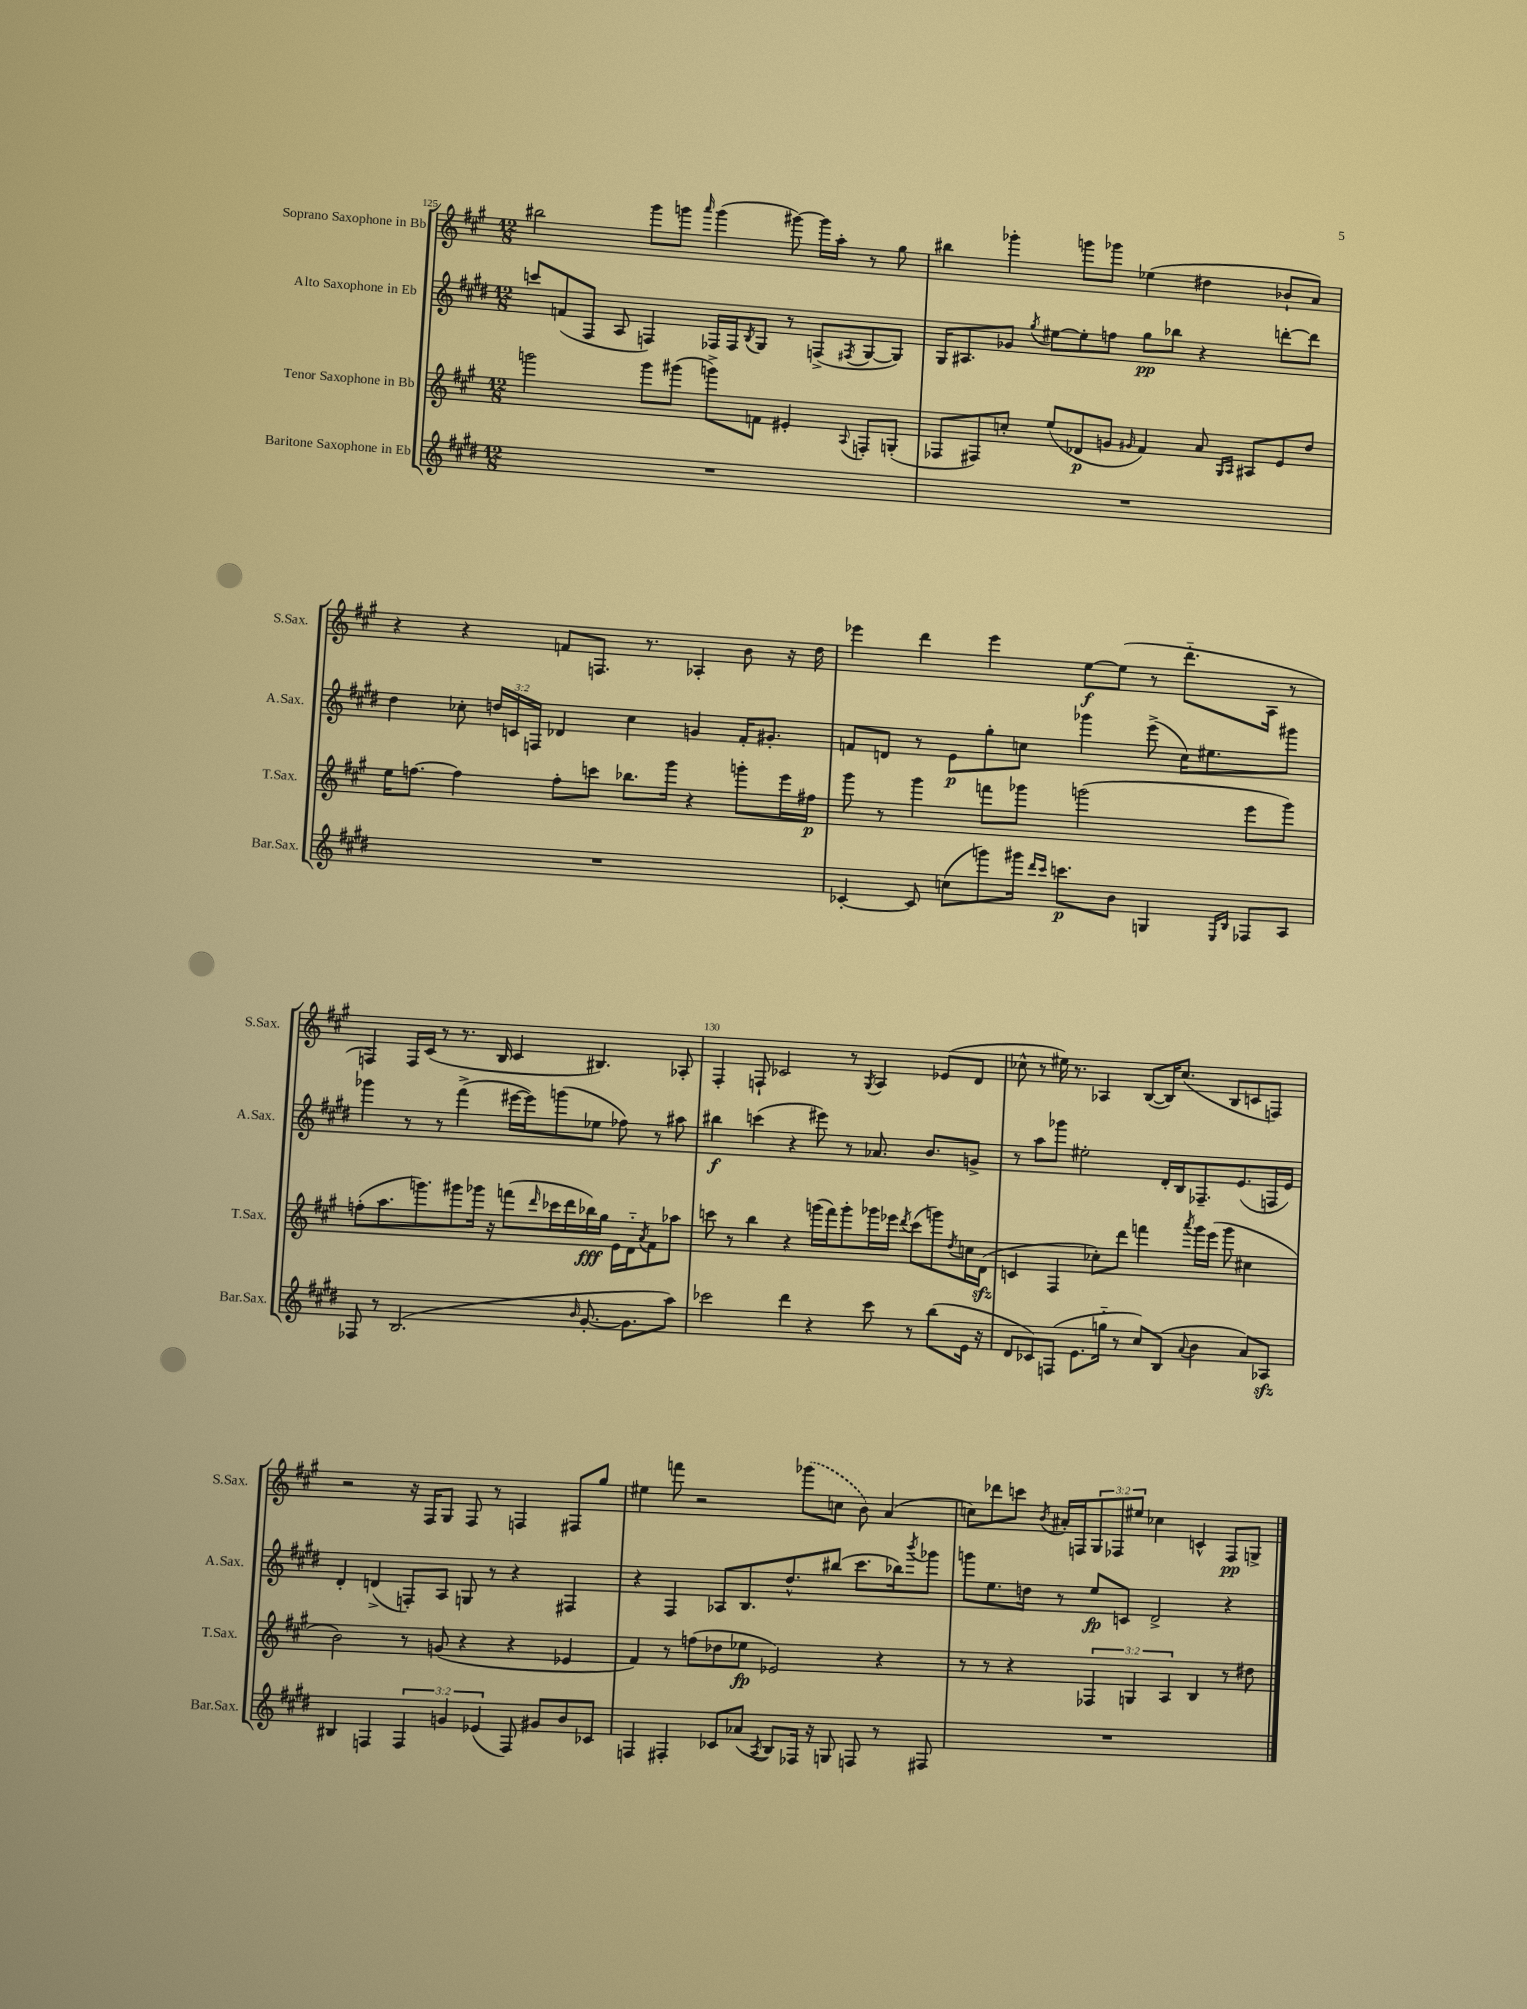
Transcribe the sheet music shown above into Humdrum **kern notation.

**kern	**dynam	**kern	**dynam	**kern	**dynam	**kern	**dynam
*part4	*part4	*part3	*part3	*part2	*part2	*part1	*part1
*staff4	*staff4	*staff3	*staff3	*staff2	*staff2	*staff1	*staff1
*I"Baritone Saxophone in Eb	*	*I"Tenor Saxophone in Bb	*	*I"Alto Saxophone in Eb	*	*I"Soprano Saxophone in Bb	*
*I'Bar.Sax.	*	*I'T.Sax.	*	*I'A.Sax.	*	*I'S.Sax.	*
*clefG2	*	*clefG2	*	*clefG2	*	*clefG2	*
*k[f#c#g#d#]	*	*k[f#c#g#]	*	*k[f#c#g#d#]	*	*k[f#c#g#]	*
*M12/8	*	*M12/8	*	*M12/8	*	*M12/8	*
=125	=125	=125	=125	=125	=125	=125	=125
1.r	.	2gggn\	.	8cccn/L	.	2bb#X\	.
.	.	.	.	(8fn/	.	.	.
.	.	.	.	8F#/J	.	.	.
.	.	.	.	8A/	.	.	.
.	.	8ggg\L	.	4Fn/)	.	8ggg#\L	.
.	.	(8ggg#X\J	.	.	.	8gggn\J	.
.	.	.	.	.	.	16qqaaa/	.
.	.	8gggn^\L)	.	16F-X/LL	.	(4ggg\	.
.	.	.	.	16F-/J	.	.	.
.	.	.	.	8qB/	.	.	.
.	.	8fn\J	.	8G#/J	.	.	.
.	.	4e#X'/	.	8r	.	[8ggg#X\)	.
.	.	.	.	(8Fn^/L	.	16ggg#\LL]	.
.	.	.	.	.	.	16aa'\JJ	.
.	.	8qqA/	.	8qF#X/	.	.	.
.	.	8Fn'/L	.	[8G#/	.	8r	.
.	.	(8Gn'/J	.	8G#/J])	.	8gg#\	.
=126	=126	=126	=126	=126	=126	=126	=126
1.r	.	8F-X/L	.	16G#/KL	.	4bb#X\	.
.	.	.	.	8.A#X/	.	.	.
.	.	8F#X/)	.	.	.	.	.
.	.	8ccn'/J	.	8g-X/J	.	4ggg-X'\	.
.	.	.	.	8qgg#/	.	.	.
.	.	(8ee/L	.	[8ee#X\L	.	.	.
.	.	8d-X/	p	8ee#'\]	.	8gggn\L	.
.	.	8gn/J	.	8ffn\J	.	8ggg-X\J	.
.	.	16qqg#X/	.	.	.	.	.
.	.	4f#/)	.	8gg#\L	pp	(4ee-X\	.
.	.	.	.	8bb-X\J	.	.	.
.	.	8a/	.	4r	.	4dd#X\	.
.	.	16qqG#/LL	.	.	.	.	.
.	.	16qqA/JJ	.	.	.	.	.
.	.	8A#X/L	.	.	.	.	.
.	.	8e/	.	[8dddn'\L	.	8b-X`/L	.
.	.	8dd/J	.	8ddd\J]	.	8a/J)	.
!!LO:LB:g=z
=127	=127	=127	=127	=127	=127	=127	=127
1.r	.	16ee\KL	.	4dd#\	.	4r	.
.	.	[8.ffn\J	.	.	.	.	.
.	.	4ff\]	.	8cc-X'\	.	4r	.
.	.	.	.	24ddn/LL	.	.	.
.	.	.	.	24cn/	.	.	.
.	.	.	.	24Fn/JJ	.	.	.
.	.	8ff'\L	.	4d-X/	.	8fn/L	.
.	.	8cccn\J	.	.	.	8.Fn/J	.
.	.	8.bb-X\L	.	4cc-\	.	.	.
.	.	.	.	.	.	8.r	.
.	.	16ggg#\Jk	.	.	.	.	.
.	.	4r	.	4gn/	.	4A-X'/	.
.	.	8gggn'\L	.	16f#'/KL	.	8b\	.
.	.	.	.	8.g#X'/J	.	.	.
.	.	16eee\L	.	.	.	16r	.
.	.	16ff#X\JJ	p	.	.	16dd\	.
=128	=128	=128	=128	=128	=128	=128	=128
[4c-X'/	.	8ggg#\	.	8fn/L	.	4eee-X\	.
.	.	8r	.	8dn/J	.	.	.
8c-/]	.	4ggg#\	.	8r	.	4ddd\	.
(8ccn\L	.	.	.	8e\L	p	.	.
8gggn\)	.	8fffn\L	.	8gg#'\	.	4eee-\	.
16ggg#X\Jk	.	8ggg-X\J	.	8ccn\J	.	.	.
16qqddd#/LL	.	.	.	.	.	.	.
16qqccc#/JJ	.	.	.	.	.	.	.
8.cccn\L	p	.	.	.	.	.	.
.	.	(2gggn\	.	4ggg-X\	.	[8ee\L	f
8b\J	.	.	.	.	.	(8ee\J]	.
4Gn/	.	.	.	(8eee^\	.	8r	.
.	.	.	.	16cc\KL)	.	8.ddd\L	.
.	.	.	.	8.ee#X\	.	.	.
16qqE/LL	.	.	.	.	.	.	.
16qqB/JJ	.	.	.	.	.	.	.
8F-X/L	.	8eee\L	.	.	.	.	.
.	.	.	.	.	.	16A\Jk	.
8A/J	.	8ggg\J)	.	8ggg#X\J	.	8r	.
!!LO:LB:g=z
=129	=129	=129	=129	=129	=129	=129	=129
8F-X/	.	(8ffn'\L	.	4ggg-X\	.	4Fn/)	.
8r	.	8.aa\	.	.	.	.	.
(2.B/	.	.	.	8r	.	16F/LL	.
.	.	8.gggn\)	.	.	.	(16c#/JJ	.
.	.	.	.	8r	.	8r	.
.	.	8ggg#X\	.	(4fff#^\	.	8.r	.
.	.	16ggg-X\Jk	.	.	.	.	.
.	.	16r	.	.	.	16B/	.
.	.	(8fffn\L	.	[16eee#X\LL	.	4c#/	.
.	.	.	.	16eee#\J])	.	.	.
.	.	16qqddd/	.	.	.	.	.
.	.	16ccc-X\L	.	(8gggn\	.	.	.
.	.	16ddd\	.	.	.	.	.
16qqb/	.	.	.	.	.	.	.
[8.g#'/	.	16bb-X\)	fff	8ee-X\J	.	4.B#X/)	.
.	.	16gg#\JJ	.	.	.	.	.
.	.	16e\LL	.	8ff-X\)	.	.	.
8.g#\L]	.	16d\J	.	.	.	.	.
.	.	8qa/	.	.	.	.	.
.	.	8f#\	.	8r	.	.	.
8aa\J)	.	8aa-X\J	.	8aa#X\	.	8A-X'/	.
=130	=130	=130	=130	=130	=130	=130	=130
2ccc-X\	.	8cccn\	.	4bb#X\	f	4F#'/	.
.	.	8r	.	.	.	.	.
.	.	4bb\	.	(4cccn\	.	8Fn`/	.
.	.	.	.	.	.	2c-X/	.
4ddd#\	.	4r	.	4r	.	.	.
4r	.	(16gggn\LL	.	8eee#X\)	.	.	.
.	.	16fff#\J)	.	.	.	.	.
.	.	8ggg'\	.	8r	.	8r	.
.	.	.	.	.	.	8qG#/	.
8ccc-\	.	16ggg-X\L	.	8.a-X/	.	4A/	.
.	.	16eee-X\JJ	.	.	.	.	.
.	.	8qddd/	.	.	.	.	.
8r	.	(8ccc\L	.	.	.	.	.
.	.	.	.	8.b/L	.	.	.
(8bb\L	.	8gggn\)	.	.	.	(8e-X/L	.
.	.	8qdd/	.	.	.	.	.
16e\Jk	.	16ccn\L	.	8gn^/J	.	8d/J	.
16r	.	(16dzz\JJ	.	.	.	.	.
=131	=131	=131	=131	=131	=131	=131	=131
8d#/L	.	4cn/	.	8r	.	8cc-X^^\	.
8c-X/)	.	.	.	8aa\L	.	8r	.
(8Fn/J	.	4F#/	.	8ggg-X\J	.	16ee#X\)	.
.	.	.	.	.	.	8.r	.
8.e\L	.	.	.	2ee#X'\	.	.	.
.	.	8cc-X'\L)	.	.	.	4A-X/	.
16ggn\Jk	.	.	.	.	.	.	.
8r	.	8ddd\J	.	.	.	.	.
8cc#/L)	.	4fffn\	.	.	.	([8B/L	.
(8B/J	.	.	.	16d#'/LL	.	16B/K])	.
.	.	.	.	16B/J	.	(8.cc-/J	.
8qqa/	.	8qaaa/	.	.	.	.	.
4b\	.	16ggg#\LL	.	8.F-X~/	.	.	.
.	.	(16eee\JJ	.	.	.	.	.
.	.	8ggg#\	.	.	.	8B/L	.
.	.	.	.	(8.e/	.	.	.
8a/L)	.	4cc#X\	.	.	.	8cn/	.
8A-Xzz/J	.	.	.	16Fn/L	.	8Fn/J)	.
.	.	.	.	16e/JJ)	.	.	.
!!LO:LB:g=z
=132	=132	=132	=132	=132	=132	=132	=132
4B#X/	.	2b\)	.	4d#'/	.	2r	.
4Fn/	.	.	.	(4dn^/	.	.	.
6F/	.	8r	.	8Fn'/L)	.	16r	.
.	.	.	.	.	.	16F#/KL	.
.	.	(8gn/	.	8A/J	.	8G#/J	.
6gn/	.	.	.	.	.	.	.
.	.	4r	.	8Gn/	.	8F#/	.
(6e-X/	.	.	.	.	.	.	.
.	.	.	.	8r	.	8r	.
8F/)	.	4r	.	4r	.	4Fn/	.
8g#X/L	.	.	.	.	.	.	.
8b/	.	4e-X/	.	4F#X/	.	8F#X/L	.
8c-X/J	.	.	.	.	.	8gg#/J	.
=133	=133	=133	=133	=133	=133	=133	=133
4Fn/	.	4f#/)	.	4r	.	4ee#X\	.
4F#X'/	.	8r	.	4F#/	.	8fffn\	.
.	.	(8ffn\L	.	.	.	2r	.
8c-X/L	.	8dd-X\	.	8A-X/L	.	.	.
(8a-X/J	.	8ee-X\J	fp	8.B/	.	.	.
8qA/	.	.	.	.	.	.	.
8B/L)	.	2e-X/)	.	.	.	.	.
.	.	.	.	8.dd#^^/	.	.	.
16F-X/Jk	.	.	.	.	.	(8ggg-X\L	.
16r	.	.	.	.	.	.	.
8Gn/	.	.	.	(8bb#X/J	.	8ccn\J	.
8Fn/	.	.	.	8.ccc#\L	.	8b\)	.
8r	.	4r	.	.	.	(4a/	.
.	.	.	.	16bb-X\k)	.	.	.
.	.	.	.	8qbbb/	.	.	.
8F#X/	.	.	.	8ggg-X\J	.	.	.
=134	=134	=134	=134	=134	=134	=134	=134
1.r	.	8r	.	8gggn\L	.	8ccn\L)	.
.	.	8r	.	8.ee\	.	8ddd-X\	.
.	.	4r	.	.	.	8cccn\J	.
.	.	.	.	16ddn\Jk	.	.	.
.	.	.	.	.	.	8qb/	.
.	.	.	.	8r	.	16a#X'/LL	.
.	.	.	.	.	.	16Fn/J	.
.	.	6F-X/	.	8ee/L	fp	12G#/	.
.	.	.	.	.	.	12F-X/	.
.	.	.	.	8cn/J	.	.	.
.	.	6Gn/	.	.	.	12ee#X/J	.
.	.	.	.	2d#^/	.	4cc-X\	.
.	.	6A/	.	.	.	.	.
.	.	4B/	.	.	.	4cn^^/	.
.	.	8r	.	4r	.	8F-/L	pp
.	.	8dd#X\	.	.	.	8Gn^/J	.
==	==	==	==	==	==	==	==
*-	*-	*-	*-	*-	*-	*-	*-
